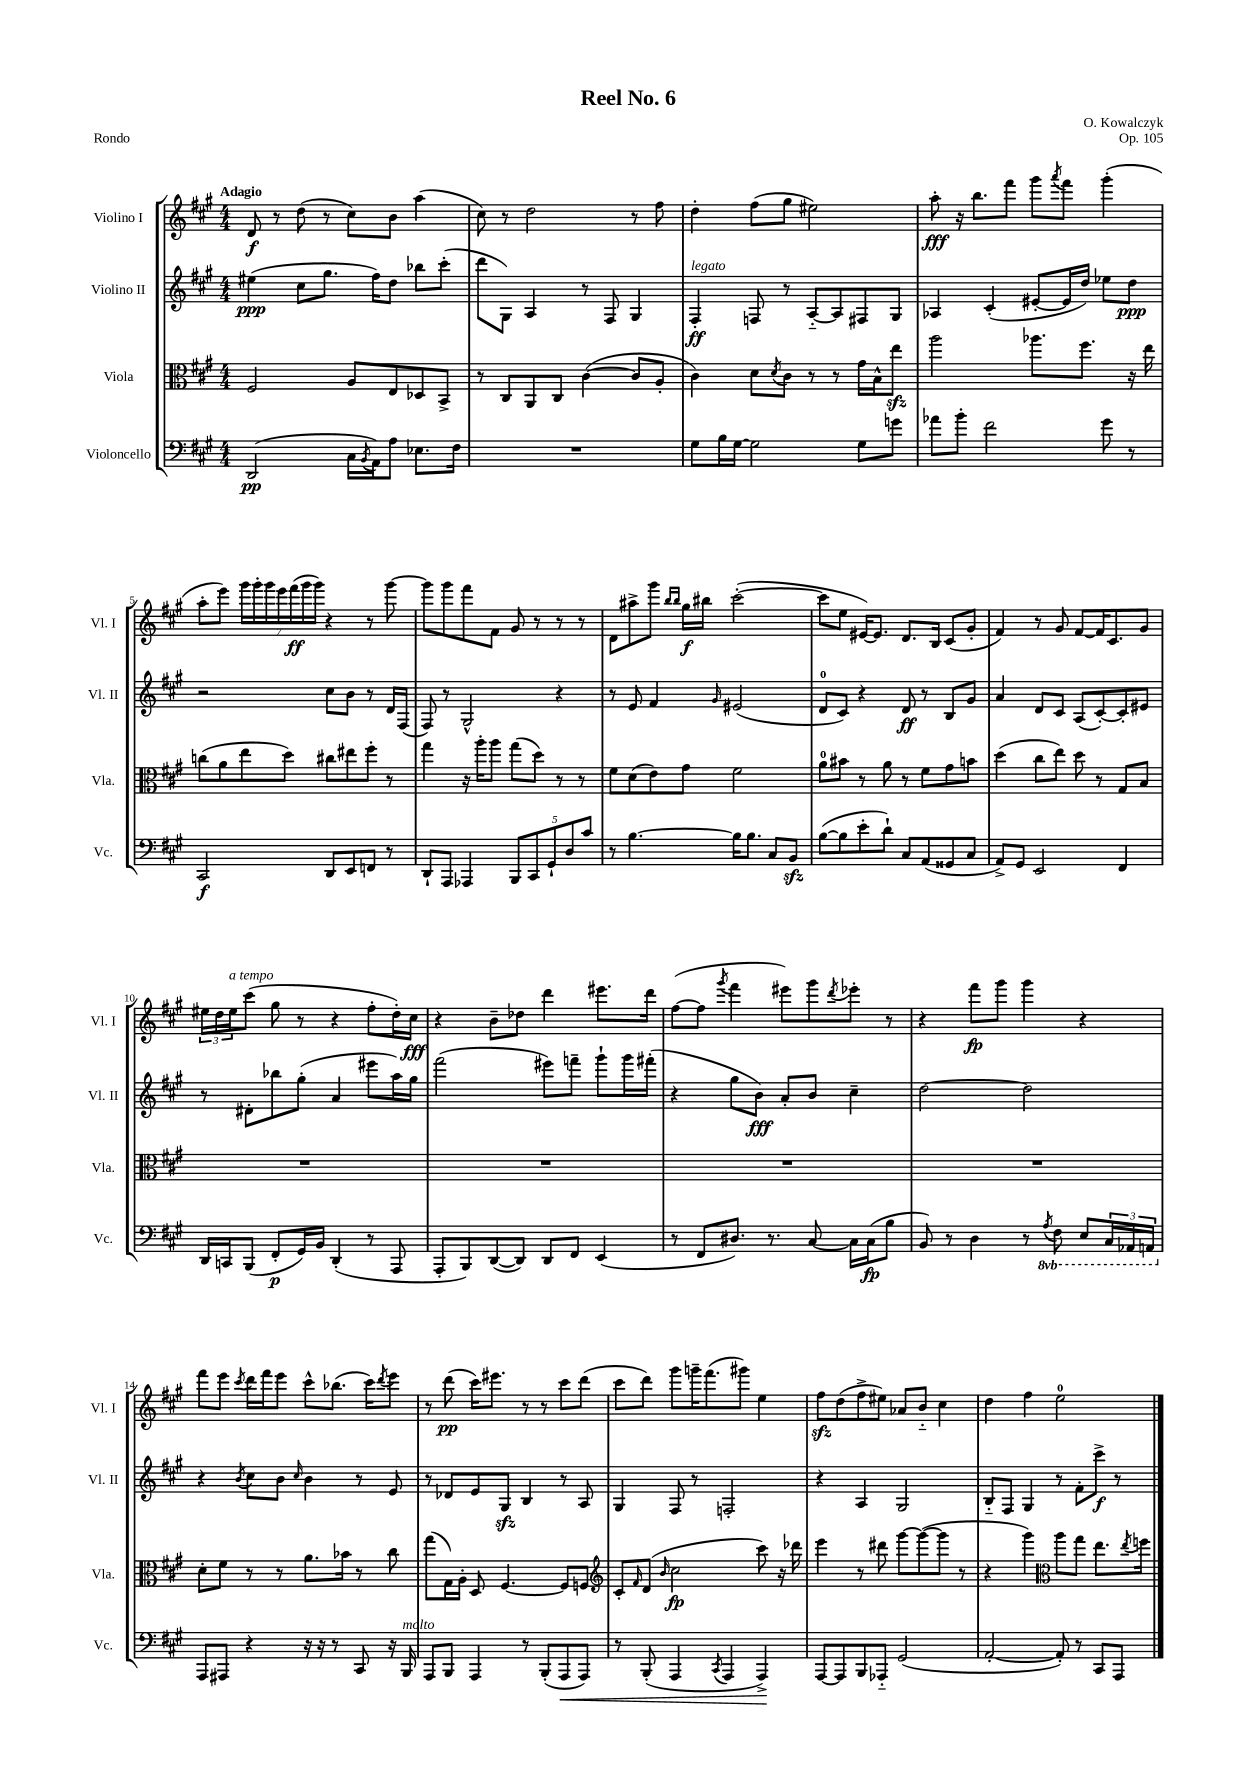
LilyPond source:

\header { title = "Reel No. 6" composer = "O. Kowalczyk" opus = "Op. 105" piece = "Rondo" }
<<
\new StaffGroup <<
\new Staff = "s0" \with { instrumentName = "Violino I" shortInstrumentName = "Vl. I" } {
    \clef treble \key a \major \numericTimeSignature \time 4/4 \tempo "Adagio"
    d'8\f r8 d''8( r8 cis''8) b'8 a''4( |
    cis''8) r8 d''2 r8 fis''8 |
    d''4-. fis''8( gis''8 eis''2) |
    a''8-.\fff r16 b''8. fis'''8 gis'''8 \acciaccatura { a'''8 } fis'''8 gis'''4-.( |
    a''8-. e'''8) \tuplet 7/4 { gis'''16 gis'''16-. gis'''16 e'''16 fis'''16\ff( gis'''16 gis'''16) } r4 r8 gis'''8~ |
    gis'''8 gis'''8 fis'''8 fis'8 gis'8 r8 r8 r8 |
    d'8 ais''8-> gis'''8 \grace { b''16 b''16 } gis''16\f bis''16 cis'''2~-.( |
    cis'''8 e''8 eis'16~) eis'8. d'8. b16 cis'8( gis'8-. |
    fis'4) r8 gis'8 fis'8~ fis'16 cis'8. gis'8 |
    \tuplet 3/2 { eis''16 d''16 eis''16^\markup { \italic "a tempo" } } cis'''8( gis''8 r8 r4 fis''8-. d''16-.) cis''16\fff |
    r4 b'8-- des''8 d'''4 eis'''8. d'''16 |
    fis''8~( fis''8 \acciaccatura { gis'''8 } fis'''4 eis'''8) gis'''8 \acciaccatura { d'''8 } ees'''8-. r8 |
    r4 fis'''8\fp gis'''8 gis'''4 r4 |
    fis'''8 e'''8 \acciaccatura { cis'''8 } d'''16 fis'''16 e'''8 cis'''8-^ bes''8.( cis'''16) \acciaccatura { d'''8 } e'''8 |
    r8 d'''8\pp( cis'''16) eis'''8. r8 r8 cis'''8 d'''8( |
    cis'''8 d'''8) gis'''8 g'''16-- fis'''8.( gis'''8) e''4 |
    fis''8\sfz d''8( fis''8-> eis''8) aes'8 b'8-_ cis''4 |
    d''4 fis''4 e''2-0 \bar "|." |
}
\new Staff = "s1" \with { instrumentName = "Violino II" shortInstrumentName = "Vl. II" } {
    \clef treble \key a \major \numericTimeSignature \time 4/4
    eis''4\ppp( cis''8 gis''8. fis''16) d''8 bes''8 cis'''8-.( |
    d'''8 gis8) a4 r8 fis8 gis4 |
    fis4-.\ff^\markup { \italic "legato" } f8 r8 a8~-_ a8 fis8 gis8 |
    aes4 cis'4-.( eis'8~-. eis'16 d''16) ees''8 d''8\ppp |
    r2 cis''8 b'8 r8 d'16 fis16( |
    fis8) r8 gis2-^ r4 |
    r8 e'8 fis'4 \grace { gis'16 } eis'2( |
    d'8-0 cis'8) r4 d'8\ff r8 b8 gis'8 |
    a'4 d'8 cis'8 a8( cis'8~-.) cis'8-. eis'8 |
    r8 dis'8-. bes''8 gis''8-.( a'4 eis'''8 a''16) gis''16 |
    fis'''2( eis'''8) f'''8-- gis'''8-! gis'''16 fis'''16-.( |
    r4 gis''8 b'8\fff) a'8-. b'8 cis''4-- |
    d''2~ d''2 |
    r4 \acciaccatura { b'8 } cis''8 b'8 \grace { cis''16 } b'4 r8 e'8 |
    r8 des'8 e'8 gis8\sfz b4 r8 a8 |
    gis4 fis8 r8 f2-. |
    r4 a4 gis2 |
    b8-_ fis8 gis4 r8 fis'8-. cis'''8->\f r8 \bar "|." |
}
\new Staff = "s2" \with { instrumentName = "Viola" shortInstrumentName = "Vla." } {
    \clef alto \key a \major \numericTimeSignature \time 4/4
    fis2 a8 e8 des8 b,8-> |
    r8 cis8 a,8 cis8 cis'4~( cis'8 a8-. |
    cis'4) d'8 \acciaccatura { d'8 } cis'8 r8 r8 gis'16 b16-^ e''8\sfz |
    a''2 aes''8. fis''8. r16 e''16 |
    c''8( a'8 e''8 d''8) cis''8 eis''8 fis''8-. r8 |
    gis''4 r16 a''16-. a''8 gis''8( d''8) r8 r8 |
    fis'8 d'8( e'8) gis'8 fis'2 |
    a'8-0 bis'8 r8 a'8 r8 fis'8 gis'8 b'8 |
    d''4( cis''8 e''8) d''8 r8 gis8 b8 |
    R1 |
    R1 |
    R1 |
    R1 |
    d'8-. fis'8 r8 r8 a'8. bes'16 r8 cis''8 |
    gis''8( gis16) a16-. d8 fis4.~ fis8 f8 |
    \clef treble cis'8-. \grace { fis'16 } d'8( \grace { b'16 } cis''2\fp cis'''8) r16 des'''16 |
    e'''4 r8 dis'''8 gis'''8~ gis'''8~( gis'''8 r8 |
    r4 gis'''4) \clef alto a''8 gis''8 e''8. \acciaccatura { e''8 } f''16 \bar "|." |
}
\new Staff = "s3" \with { instrumentName = "Violoncello" shortInstrumentName = "Vc." } {
    \clef bass \key a \major \numericTimeSignature \time 4/4 \set Staff.ottavationMarkups = #ottavation-simple-ordinals
    d,2\pp( cis16 \acciaccatura { b,8 } a,16) a8 ees8. fis16 |
    R1 |
    gis8 b16 gis16~ gis2 gis8 g'8 |
    aes'8 b'8-. fis'2 gis'8 r8 |
    cis,2\f d,8 e,8 f,8 r8 |
    d,8-! a,,8 aes,,4 \tuplet 5/4 { b,,8 cis,8 gis,8-! d8 cis'8 } |
    r8 b4.~ b16 b8. cis8 b,8\sfz |
    b8~( b8 e'8-. d'8-!) cis8 a,8( gisis,8 cis8 |
    a,8->) gis,8 e,2 fis,4 |
    d,16 c,16 b,,8( fis,8-.\p gis,16) b,16 d,4-.( r8 a,,8 |
    a,,8-. b,,8) d,8~( d,8) d,8 fis,8 e,4( |
    r8 fis,8 dis8.) r8. cis8~ cis16 cis16\fp( b8 |
    b,8) r8 d4 r8 \ottava #-1 \acciaccatura { a,8 } fis,8 e,8 \tuplet 3/2 { cis,16 aes,,16 a,,16 \ottava #0 } |
    a,,8 ais,,8 r4 r16 r16 r8 cis,8 r16 b,,16^\markup { \italic "molto" } |
    a,,8 b,,8 a,,4 r8 b,,8-.( a,,8\< a,,8) |
    r8 b,,8-.( a,,4 \acciaccatura { cis,8 } a,,4 a,,4->\!) |
    a,,8~ a,,8 b,,8 aes,,8-_ gis,2( |
    a,2~-. a,8-.) r8 cis,8 a,,8 \bar "|." |
}
>>
>>
